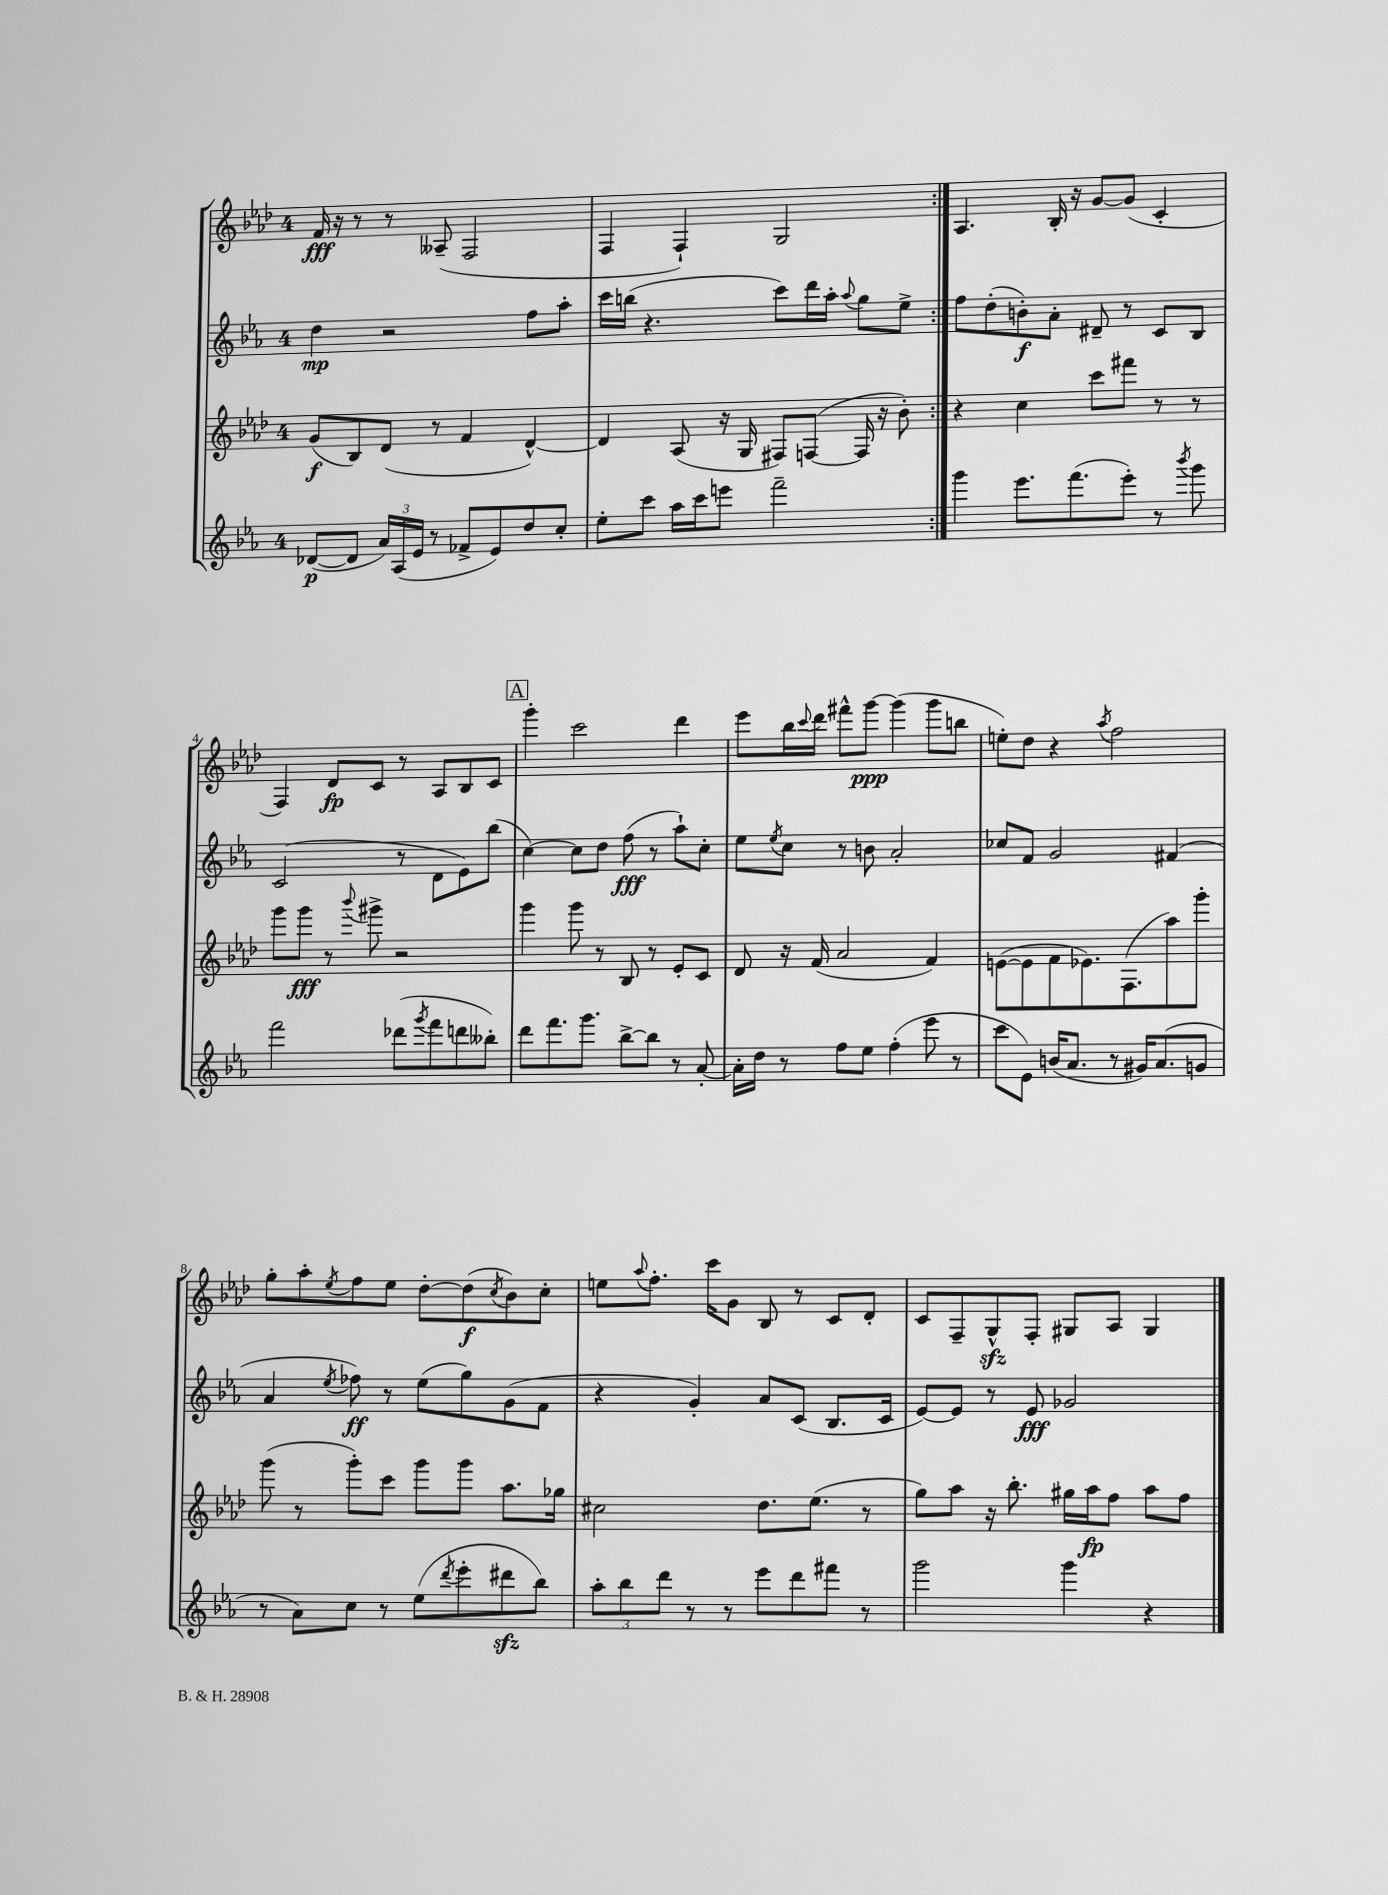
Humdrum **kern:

**kern	**dynam	**kern	**dynam	**kern	**dynam	**kern	**dynam
*part4	*part4	*part3	*part3	*part2	*part2	*part1	*part1
*staff4	*staff4	*staff3	*staff3	*staff2	*staff2	*staff1	*staff1
*clefG2	*	*clefG2	*	*clefG2	*	*clefG2	*
*k[b-e-a-]	*	*k[b-e-a-d-]	*	*k[b-e-a-]	*	*k[b-e-a-d-]	*
*M4/4	*	*M4/4	*	*M4/4	*	*M4/4	*
=1	=1	=1	=1	=1	=1	=1	=1
([8d-X/L	p	(8g/L	f	4dd\	mp	16f/	fff
.	.	.	.	.	.	16r	.
8d-/J]	.	8B-/)	.	.	.	8r	.
24a-/LL)	.	(8d-/J	.	2r	.	8r	.
(24A-/	.	.	.	.	.	.	.
24e-/JJ	.	.	.	.	.	.	.
8r	.	8r	.	.	.	(8A--X~/	.
8f-X^/L	.	4f/	.	.	.	2F/	.
8e-/)	.	.	.	.	.	.	.
8dd/	.	[4d-^^/)	.	8ff\L	.	.	.
8cc'/J	.	.	.	8aa-'\J	.	.	.
=2	=2	=2	=2	=2	=2	=2	=2
8ee-'\L	.	4d-/]	.	16ccc\LL	.	4F/	.
.	.	.	.	(16bbn\JJ	.	.	.
8ccc\J	.	.	.	4.r	.	.	.
16aa-\LL	.	(8A-/	.	.	.	4F`/)	.
16ccc\J	.	.	.	.	.	.	.
8eeen\J	.	16r	.	.	.	.	.
.	.	16G/	.	.	.	.	.
2fff~\	.	8F#X/L)	.	8ccc\L)	.	2G/	.
.	.	([8Fn/J	.	16ddd\L	.	.	.
.	.	.	.	16aa-'\JJ	.	.	.
.	.	.	.	8qqaa-/	.	.	.
.	.	16F/]	.	8gg\L	.	.	.
.	.	16r	.	.	.	.	.
.	.	8b-'\)	.	8ee-^\J	.	.	.
=3:|!	=3:|!	=3:|!	=3:|!	=3:|!	=3:|!	=3:|!	=3:|!
4ggg\	.	4r	.	8ff\L	.	4.A-/	.
.	.	.	.	(8dd'\	.	.	.
8.eee-\L	.	4cc\	.	8bn'\)	f	.	.
.	.	.	.	8a-'\J	.	16B-'/	.
(8.fff\	.	.	.	.	.	16r	.
.	.	8ccc\L	.	8d#X~/	.	[8g/L	.
8eee-'\J)	.	8fff#X\J	.	8r	.	(8g/J]	.
8r	.	8r	.	8c/L	.	4c'/	.
8qbbb-/	.	.	.	.	.	.	.
8ggg\	.	8r	.	8B-/J	.	.	.
!!LO:LB:g=z
=4	=4	=4	=4	=4	=4	=4	=4
2fff\	.	8ggg\L	.	(2c/	.	4F/)	.
.	.	8ggg\J	fff	.	.	.	.
.	.	8r	.	.	.	8d-/L	fp
.	.	8qqbbb-/	.	.	.	.	.
.	.	8ggg#X^\	.	.	.	8c/J	.
(8ddd-X\L	.	2r	.	8r	.	8r	.
8qggg/	.	.	.	.	.	.	.
8fff\	.	.	.	8d\L	.	8A-/L	.
8dddn\	.	.	.	8e-\)	.	8B-/	.
8bb--X'\J)	.	.	.	(8bb-\J	.	8c/J	.
!!LO:REH:place=s1:t=A
=5	=5	=5	=5	=5	=5	=5	=5
8ddd\L	.	4ggg\	.	[4cc\)	.	4ggg'\	.
8.fff\	.	.	.	.	.	.	.
.	.	8ggg\	.	8cc\L]	.	2ccc\	.
8.ggg\J	.	.	.	.	.	.	.
.	.	8r	.	8dd\J	.	.	.
[8bb-^\L	.	8B-/	.	(8ff\	fff	.	.
8bb-\J]	.	8r	.	8r	.	.	.
8r	.	8e-'/L	.	8aa-`\L)	.	4ddd-\	.
[8a-'/	.	8c/J	.	8cc'\J	.	.	.
=6	=6	=6	=6	=6	=6	=6	=6
16a-'\LL]	.	8d-/	.	8ee-\L	.	8eee-\L	.
16dd\JJ	.	.	.	.	.	.	.
.	.	.	.	8qee-/	.	.	.
8r	.	16r	.	8cc\J	.	16bb-\L	.
.	.	.	.	.	.	8qqccc/	.
.	.	(16f/	.	.	.	16ddd-\JJ	.
8ff\L	.	2a-/	.	8r	.	8fff#X^^\L	.
8ee-\J	.	.	.	8bn\	.	[8ggg\J	ppp
(4ff'\	.	.	.	2a-'/	.	(4ggg\]	.
8eee-\	.	4f/)	.	.	.	8ggg\L	.
8r	.	.	.	.	.	8bbn\J	.
=7	=7	=7	=7	=7	=7	=7	=7
8ccc\L	.	([8en\L	.	8cc-X/L	.	8een'\L)	.
8e-\J)	.	8e\]	.	8f/J	.	8dd-\J	.
(16bn/KL	.	8f\	.	2g/	.	4r	.
8.a-/J	.	.	.	.	.	.	.
.	.	8.e-X\)	.	.	.	.	.
.	.	.	.	.	.	8qaa-/	.
8r	.	.	.	.	.	2ff\	.
.	.	(8.F\	.	.	.	.	.
16g#X/KL)	.	.	.	.	.	.	.
(8.a-/	.	.	.	.	.	.	.
.	.	8aa-\)	.	(4f#X/	.	.	.
8gn/J	.	8ggg'\J	.	.	.	.	.
!!LO:LB:g=z
=8	=8	=8	=8	=8	=8	=8	=8
8r	.	(8ggg\	.	4a-/	.	8gg'\L	.
8a-\L)	.	8r	.	.	.	8aa-'\	.
.	.	.	.	8qee-/	.	8qee-/	.
8cc\J	.	8ggg'\L)	.	8ff-X\)	ff	8ff\	.
8r	.	8ccc\J	.	8r	.	8ee-\J	.
(8ee-\L	.	8ggg\L	.	(8ee-\L	.	[8dd-'\L	.
8qddd/	.	.	.	.	.	.	.
8eee-'\	.	8ggg\J	.	8gg\)	.	(8dd-\]	f
.	.	.	.	.	.	8qcc/	.
8ddd#Xzz\	.	8.aa-\L	.	(8g\	.	8b-\)	.
8bb-\J)	.	.	.	8f\J	.	8cc'\J	.
.	.	16gg-X\Jk	.	.	.	.	.
=9	=9	=9	=9	=9	=9	=9	=9
12aa-'\L	.	2cc#X\	.	4r	.	8een\L	.
12bb-\	.	.	.	.	.	.	.
.	.	.	.	.	.	8qqaa-/	.
.	.	.	.	.	.	8.ff'\J	.
12ddd\J	.	.	.	.	.	.	.
8r	.	.	.	4g'/)	.	.	.
.	.	.	.	.	.	16ccc\KL	.
8r	.	.	.	.	.	8g\J	.
8eee-\L	.	8.dd-\L	.	8a-/L	.	8B-/	.
8ddd\	.	.	.	(8c/J	.	8r	.
.	.	(8.ee-\J	.	.	.	.	.
8fff#X\J	.	.	.	8.B-/L	.	8c/L	.
8r	.	8r	.	.	.	8d-'/J	.
.	.	.	.	16c/Jk	.	.	.
=10	=10	=10	=10	=10	=10	=10	=10
2ggg\	.	8gg\L)	.	[8e-/L)	.	8c/L	.
.	.	8aa-\J	.	8e-/J]	.	8F~/	.
.	.	16r	.	8r	.	8Gzz^^/	.
.	.	8.bb-'\	.	.	.	.	.
.	.	.	.	8e-/	fff	8F'/J	.
4ggg\	.	16gg#X\LL	.	2g-X/	.	8G#X/L	.
.	.	16aa-\J	fp	.	.	.	.
.	.	8ff\J	.	.	.	8A-/J	.
4r	.	8aa-\L	.	.	.	4G#/	.
.	.	8ff\J	.	.	.	.	.
==	==	==	==	==	==	==	==
*-	*-	*-	*-	*-	*-	*-	*-
